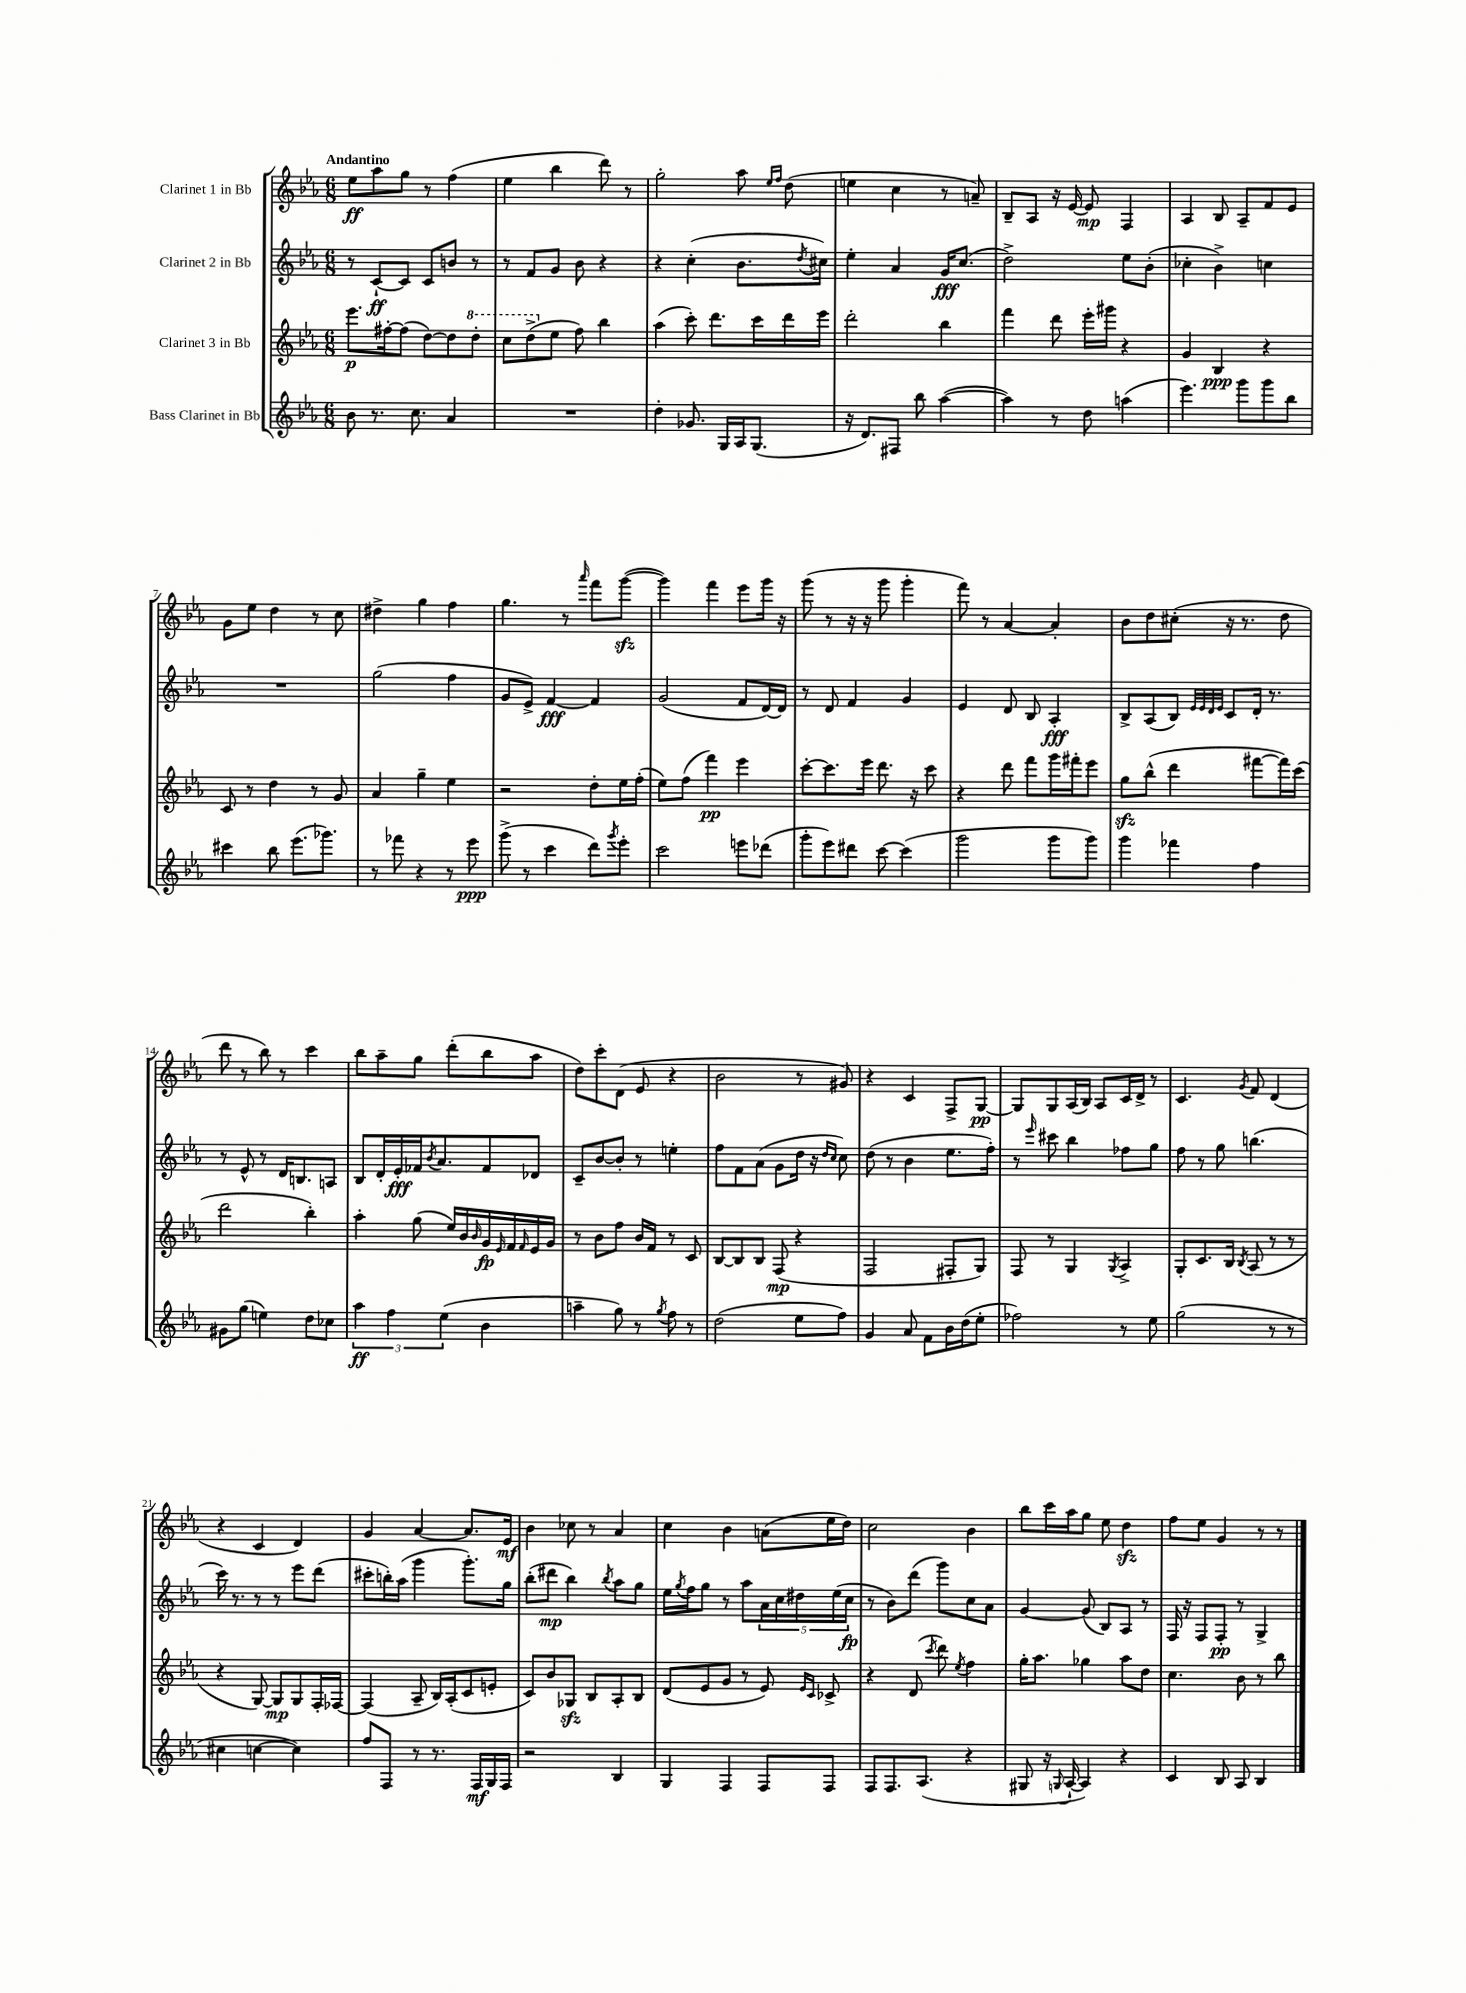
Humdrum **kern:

**kern	**dynam	**kern	**dynam	**kern	**dynam	**kern	**dynam
*part4	*part4	*part3	*part3	*part2	*part2	*part1	*part1
*staff4	*staff4	*staff3	*staff3	*staff2	*staff2	*staff1	*staff1
*I"Bass Clarinet in Bb	*	*I"Clarinet 3 in Bb	*	*I"Clarinet 2 in Bb	*	*I"Clarinet 1 in Bb	*
*clefG2	*	*clefG2	*	*clefG2	*	*clefG2	*
*k[b-e-a-]	*	*k[b-e-a-]	*	*k[b-e-a-]	*	*k[b-e-a-]	*
*M6/8	*	*M6/8	*	*M6/8	*	*M6/8	*
=1	=1	=1	=1	=1	=1	=1	=1
!	!	!	!	!	!	!LO:TX:a:B:t=Andantino	!
8b-\	.	8.eee-\L	p	8r	.	8ee-\L	ff
8.r	.	.	.	[8c`/L	ff	8aa-\	.
.	.	[16ff#X'\k	.	.	.	.	.
.	.	(8ff#\J]	.	8c/J]	.	8gg\J	.
8.cc\	.	.	.	.	.	.	.
.	.	[8dd\L)	.	8c/L	.	8r	.
4a-/	.	8dd\]	.	8bn/J	.	(4ff\	.
*	*	*8va	*	*	*	*	*
.	.	8ddd'\J	.	8r	.	.	.
=2	=2	=2	=2	=2	=2	=2	=2
2.r	.	8ccc\L	.	8r	.	4ee-\	.
.	.	(8ddd^\	.	8f/L	.	.	.
*	*	*X8va	*	*	*	*	*
.	.	8ee-\J	.	8g/J	.	4bb-\	.
.	.	8ff\)	.	8b-\	.	.	.
.	.	4bb-\	.	4r	.	8ddd\)	.
.	.	.	.	.	.	8r	.
=3	=3	=3	=3	=3	=3	=3	=3
4dd'\	.	(4aa-\	.	4r	.	2gg'\	.
8.g-X/	.	8ccc'\)	.	(4cc'\	.	.	.
.	.	8.ddd\L	.	.	.	.	.
16G/LL	.	.	.	.	.	.	.
16A-/J	.	.	.	8.b-\L	.	8aa-\	.
(8.G/J	.	16ccc\L	.	.	.	.	.
.	.	.	.	.	.	16qqee-/LL	.
.	.	.	.	.	.	16qqff/JJ	.
.	.	16ddd\	.	.	.	(8dd\	.
.	.	.	.	8qdd/	.	.	.
.	.	16eee-\JJ	.	16cc#X\Jk)	.	.	.
=4	=4	=4	=4	=4	=4	=4	=4
16r	.	2ddd'\	.	4ee-'\	.	4een\	.
8.d/L)	.	.	.	.	.	.	.
8F#X/J	.	.	.	4a-/	.	4cc\	.
8bb-\	.	.	.	.	.	.	.
([4aa-\	.	4bb-\	.	16g/KL	fff	8r	.
.	.	.	.	(8.cc/J	.	.	.
.	.	.	.	.	.	8an~/)	.
=5	=5	=5	=5	=5	=5	=5	=5
4aa-\])	.	4fff\	.	2dd^\)	.	8B-~/L	.
.	.	.	.	.	.	8A-/J	.
8r	.	8ddd\	.	.	.	16r	.
.	.	.	.	.	.	[16e-/	.
8dd\	.	16eee-'\LL	.	.	.	8e-/]	mp
.	.	16ggg#X\JJ	.	.	.	.	.
(4aan\	.	4r	.	8ee-\L	.	4F/	.
.	.	.	.	(8b-'\J	.	.	.
=6	=6	=6	=6	=6	=6	=6	=6
4.eee-\)	.	4g/	.	4cc-X'\	.	4A-/	.
.	.	4B-/	ppp	4b-^\)	.	8B-/	.
8ggg\L	.	.	.	.	.	8A-~/L	.
8ggg\	.	4r	.	4ccn\	.	8f/	.
8bb-\J	.	.	.	.	.	8e-/J	.
!!LO:LB:g=z
=7	=7	=7	=7	=7	=7	=7	=7
4ccc#X\	.	8c/	.	2.r	.	8g\L	.
.	.	8r	.	.	.	8ee-\J	.
8bb-\	.	4dd\	.	.	.	4dd\	.
(8.eee-\L	.	.	.	.	.	.	.
.	.	8r	.	.	.	8r	.
8.ggg-X\J)	.	.	.	.	.	.	.
.	.	8g/	.	.	.	8cc\	.
=8	=8	=8	=8	=8	=8	=8	=8
8r	.	4a-/	.	(2gg\	.	4dd#X^\	.
8fff-X\	.	.	.	.	.	.	.
4r	.	4gg~\	.	.	.	4gg\	.
8r	.	4ee-\	.	4ff\	.	4ff\	.
8eee-\	ppp	.	.	.	.	.	.
=9	=9	=9	=9	=9	=9	=9	=9
(8ggg^\	.	2r	.	8g/L	.	4.gg\	.
8r	.	.	.	8e-^/J)	.	.	.
4ccc\	.	.	.	[4f/	fff	.	.
.	.	.	.	.	.	8r	.
.	.	.	.	.	.	16qqaaa-/	.
8ddd\L)	.	8dd'\L	.	4f/]	.	8fff\L	.
8qggg/	.	.	.	.	.	.	.
8eee-'\J	.	16ee-\L	.	.	.	([8gggzz\J	.
.	.	(16ff'\JJ	.	.	.	.	.
=10	=10	=10	=10	=10	=10	=10	=10
2ccc\	.	8ee-\L)	.	(2g/	.	4ggg\])	.
.	.	(8ff\J	.	.	.	.	.
.	.	4fff\)	pp	.	.	4fff\	.
8eeen\L	.	4eee-\	.	8f/L	.	8eee-\L	.
(8ddd-X\J	.	.	.	[16d/L)	.	16ggg\Jk	.
.	.	.	.	16d/JJ]	.	16r	.
=11	=11	=11	=11	=11	=11	=11	=11
8ggg'\L	.	[8ccc'\L	.	8r	.	(8ggg\	.
8eee-\)	.	8.ccc\]	.	8d/	.	8r	.
8ddd#X\J	.	.	.	4f/	.	16r	.
.	.	16eee-\Jk	.	.	.	16r	.
[8ccc\	.	8.ddd\	.	.	.	8ggg\	.
(4ccc\]	.	.	.	4g/	.	4ggg'\	.
.	.	16r	.	.	.	.	.
.	.	8ccc\	.	.	.	.	.
=12	=12	=12	=12	=12	=12	=12	=12
2ggg\	.	4r	.	4e-/	.	8fff\)	.
.	.	.	.	.	.	8r	.
.	.	8ddd\	.	8d/	.	[4a-/	.
.	.	8fff\L	.	8B-/	.	.	.
8ggg\L	.	16ggg\L	.	4A-'/	fff	4a-'/]	.
.	.	16fff#X'\J	.	.	.	.	.
8ggg\J)	.	8eee-\J	.	.	.	.	.
=13	=13	=13	=13	=13	=13	=13	=13
4ggg\	.	8ggzz\L	.	8B-^/L	.	8b-\L	.
.	.	(8bb-^^\J	.	(8A-/	.	8dd\	.
4fff-X\	.	4ddd\	.	8B-/J)	.	(8cc#X'\J	.
.	.	.	.	32qqe-/LLL	.	.	.
.	.	.	.	32qqe-/	.	.	.
.	.	.	.	32qqd/	.	.	.
.	.	.	.	32qqe-/JJJ	.	.	.
.	.	.	.	8c/L	.	16r	.
.	.	.	.	.	.	8.r	.
4ff\	.	[8fff#X\L	.	16d'/Jk	.	.	.
.	.	.	.	8.r	.	.	.
.	.	16fff#\L])	.	.	.	8dd\	.
.	.	(16ccc\JJ	.	.	.	.	.
!!LO:LB:g=z
=14	=14	=14	=14	=14	=14	=14	=14
8g#X\L	.	2ddd\	.	8r	.	8ddd\	.
(8gg\J	.	.	.	8e-^^/	.	8r	.
4een\)	.	.	.	8r	.	8bb-\)	.
.	.	.	.	16d/KL	.	8r	.
.	.	.	.	8.Bn/	.	.	.
8dd\L	.	4bb-'\)	.	.	.	4ccc\	.
8cc-X\J	.	.	.	8An/J	.	.	.
=15	=15	=15	=15	=15	=15	=15	=15
6aa-\	ff	4aa-'\	.	8B-/L	.	8bb-\L	.
.	.	.	.	16d'/L	.	8aa-~\	.
6ff\	.	.	.	.	.	.	.
.	.	.	.	16e-'/	fff	.	.
.	.	(8gg\	.	16f-X/J	.	8gg\J	.
.	.	.	.	8qb-/	.	.	.
.	.	.	.	8.a-/	.	.	.
(6ee-\	.	.	.	.	.	.	.
.	.	16ee-/LL)	.	.	.	(8ddd'\L	.
.	.	16b-/	.	.	.	.	.
.	.	16qqb-/	.	.	.	.	.
4b-\	.	16g/	fp	8f-/	.	8bb-\	.
.	.	16qqe-/	.	.	.	.	.
.	.	16f/	.	.	.	.	.
.	.	16qqf/	.	.	.	.	.
.	.	16e-/	.	8d-X/J	.	8aa-\J	.
.	.	16g/JJ	.	.	.	.	.
=16	=16	=16	=16	=16	=16	=16	=16
4aan~\	.	8r	.	8c~/L	.	8dd\L)	.
.	.	8b-\L	.	[8b-/	.	8ccc'\	.
8gg\)	.	8ff\J	.	8b-'/J]	.	(8d\J	.
8r	.	16b-/LL	.	8r	.	8e-/	.
.	.	16f/JJ	.	.	.	.	.
8qgg/	.	.	.	.	.	.	.
8ff\	.	8r	.	4een'\	.	4r	.
8r	.	8c/	.	.	.	.	.
=17	=17	=17	=17	=17	=17	=17	=17
(2dd\	.	[8B-/L	.	8ff\L	.	2b-\	.
.	.	8B-/]	.	8f\	.	.	.
.	.	8B-/J	.	(8a-\J	.	.	.
.	.	(8F/	mp	8g\L	.	.	.
8ee-\L	.	4r	.	16dd\Jk	.	8r	.
.	.	.	.	16r	.	.	.
.	.	.	.	16qqdd/LL	.	.	.
.	.	.	.	16qqcc/JJ	.	.	.
8ff\J)	.	.	.	8cc\)	.	8g#X/)	.
=18	=18	=18	=18	=18	=18	=18	=18
4g/	.	2F/	.	(8dd\	.	4r	.
.	.	.	.	8r	.	.	.
8a-/	.	.	.	4b-\	.	4c/	.
8f\L	.	.	.	.	.	.	.
16b-\L	.	8F#X'/L	.	8.ee-\L	.	8F^/L	.
(16dd\J	.	.	.	.	.	.	.
8ee-'\J	.	8G/J)	.	.	.	[8G/J	pp
.	.	.	.	16ff'\Jk)	.	.	.
=19	=19	=19	=19	=19	=19	=19	=19
2ff-X\)	.	8F/	.	8r	.	8G/L]	.
.	.	.	.	16qqeee-/	.	.	.
.	.	8r	.	8ccc#X\	.	8G/	.
.	.	4G/	.	4bb-\	.	(16A-/L	.
.	.	.	.	.	.	16B-/JJ)	.
.	.	.	.	.	.	8A-/L	.
.	.	8qG/	.	.	.	.	.
8r	.	4A-^/	.	8ff-X\L	.	16c/L	.
.	.	.	.	.	.	16d^/JJ	.
8ee-\	.	.	.	8gg\J	.	8r	.
=20	=20	=20	=20	=20	=20	=20	=20
(2gg\	.	8G'/L	.	8ff\	.	4.c/	.
.	.	8.c/	.	8r	.	.	.
.	.	.	.	8gg\	.	.	.
.	.	16B-/Jk	.	.	.	.	.
.	.	8qB-/	.	.	.	8qg/	.
.	.	(8A-/	.	(4.bbn\	.	8f/	.
8r	.	8r	.	.	.	(4d/	.
8r	.	8r	.	.	.	.	.
!!LO:LB:g=z
=21	=21	=21	=21	=21	=21	=21	=21
4cc#X\	.	4r	.	16ccc\)	.	4r	.
.	.	.	.	8.r	.	.	.
[4ccn\	.	[8G/)	.	8r	.	4c/	.
.	.	8G/L]	mp	8r	.	.	.
4cc\])	.	8G/	.	8eee-\L	.	4d/)	.
.	.	16F'/L	.	(8ddd\J	.	.	.
.	.	[16F-X/JJ	.	.	.	.	.
=22	=22	=22	=22	=22	=22	=22	=22
8ff/L	.	(4F-/]	.	8ccc#X'\L	.	4g/	.
8F/J	.	.	.	16bbn'\L)	.	.	.
.	.	.	.	(16aa-\JJ	.	.	.
8r	.	8A-~/	.	4ggg\	.	[4a-/	.
8.r	.	16B-/LL)	.	.	.	.	.
.	.	(16A-'/J	.	.	.	.	.
.	.	8c/	.	8.ggg'\L)	.	8.a-/L]	.
16F/LL	mf	.	.	.	.	.	.
16G/	.	8en'/J	.	.	.	.	.
16F/JJ	.	.	.	16gg\Jk	.	16e-/Jk	mf
=23	=23	=23	=23	=23	=23	=23	=23
2r	.	8c/L)	.	(8bb-'\L	.	4b-\	.
.	.	8b-/	.	8ddd#X\J	mp	.	.
.	.	8G-Xzz/J	.	4bb-\)	.	8cc-X\	.
.	.	8B-/L	.	.	.	8r	.
.	.	.	.	8qbb-/	.	.	.
4B-/	.	8A-'/	.	8aa-\L	.	4a-/	.
.	.	8B-/J	.	8gg\J	.	.	.
=24	=24	=24	=24	=24	=24	=24	=24
4G/	.	(8d/L	.	16ee-\LL	.	4cc\	.
.	.	.	.	8qgg/	.	.	.
.	.	.	.	16ff\J	.	.	.
.	.	8e-/	.	8gg\J	.	.	.
4F/	.	8g/J	.	8r	.	4b-\	.
.	.	8r	.	8aa-\L	.	.	.
8F/L	.	8e-/)	.	20a-\L	.	(8an\L	.
.	.	.	.	20cc\	.	.	.
.	.	.	.	20dd#X\	.	.	.
.	.	16qqe-/LL	.	.	.	.	.
.	.	16qqc/JJ	.	.	.	.	.
8F/J	.	8c-X^/	.	.	.	16ee-\L	.
.	.	.	.	(20ee-\	.	.	.
.	.	.	.	.	.	16dd\JJ)	.
.	.	.	.	20cc\JJ	fp	.	.
=25	=25	=25	=25	=25	=25	=25	=25
8F/L	.	4r	.	8r	.	2cc\	.
8.F/	.	.	.	8b-\L)	.	.	.
.	.	(8d/	.	(8ddd\J	.	.	.
(8.A-/J	.	.	.	.	.	.	.
.	.	8qccc/	.	.	.	.	.
.	.	8ddd\)	.	8ggg\L)	.	.	.
.	.	8qee-/	.	.	.	.	.
4r	.	4ff\	.	8cc\	.	4b-\	.
.	.	.	.	8a-\J	.	.	.
=26	=26	=26	=26	=26	=26	=26	=26
8G#X/	.	16gg'\KL	.	[4g/	.	8bb-\L	.
.	.	8.aa-\J	.	.	.	.	.
16r	.	.	.	.	.	16ccc\L	.
8qqGn/	.	.	.	.	.	.	.
[16A-`/	.	.	.	.	.	16aa-\J	.
4A-/])	.	4gg-X\	.	(8g/]	.	8gg\J	.
.	.	.	.	8B-/L)	.	8ee-\	.
4r	.	8aa-\L	.	8A-/J	.	4ddzz\	.
.	.	8dd\J	.	8r	.	.	.
=27	=27	=27	=27	=27	=27	=27	=27
4c/	.	4.cc\	.	16F/	.	8ff\L	.
.	.	.	.	16r	.	.	.
.	.	.	.	8F/L	.	8ee-\J	.
8B-/	.	.	.	8F'/J	pp	4g/	.
8A-/	.	8b-\	.	8r	.	.	.
4B-/	.	8r	.	4G^/	.	8r	.
.	.	8bb-\	.	.	.	8r	.
==	==	==	==	==	==	==	==
*-	*-	*-	*-	*-	*-	*-	*-
